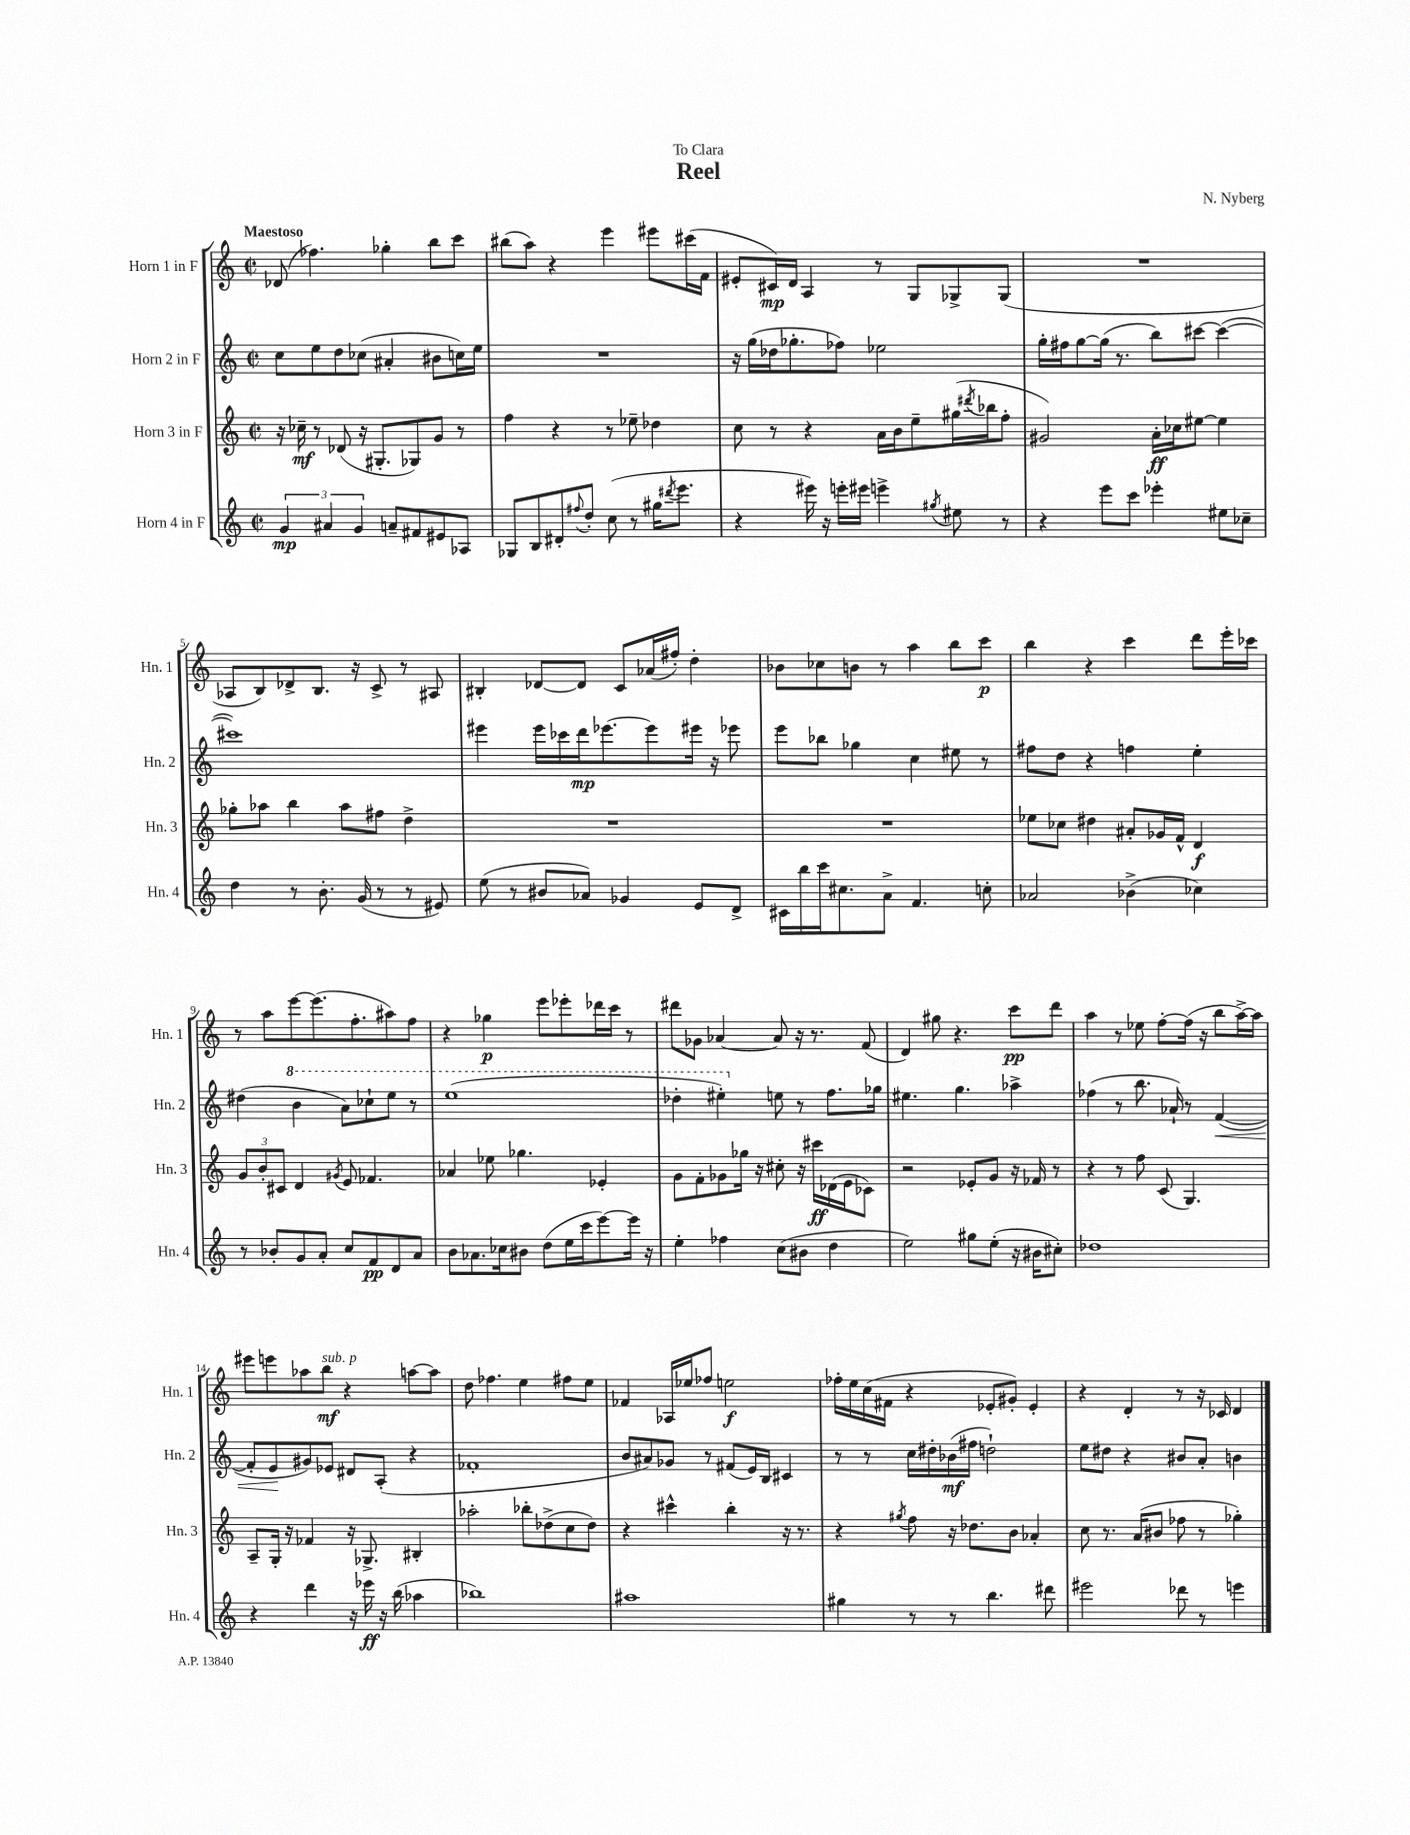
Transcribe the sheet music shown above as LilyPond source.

\header { title = "Reel" composer = "N. Nyberg" dedication = "To Clara" }
<<
\new StaffGroup <<
\new Staff = "s0" \with { instrumentName = "Horn 1 in F" shortInstrumentName = "Hn. 1" } {
    \clef treble \key c \major \defaultTimeSignature \time 2/2 \tempo "Maestoso"
    des'8( fes''4.) ges''4-. b''8 c'''8 |
    bis''8( a''8) r4 e'''4 eis'''8 cis'''16( f'16 |
    eis'8-. cis'16\mp) d'16 a4 r8 g8 ges8-> ges8( |
    R1 |
    aes8 b8) des'8-> b8. r16 c'8-> r8 ais8 |
    bis4-. des'8~ des'8 c'8 aes'16( fis''16-.) d''4-. |
    bes'8 ces''8 b'8 r8 a''4 b''8 c'''8\p |
    b''4 r4 c'''4 d'''8 e'''16-. ces'''16 |
    r8 a''8 e'''8~ e'''8.( f''8.-. ais''8) f''8 |
    r4 ges''4\p e'''8 ees'''8-. des'''16 c'''16 r8 |
    dis'''8 ges'8 aes'4~ aes'8 r16 r8. f'8( |
    d'4) gis''8 r4. c'''8\pp d'''8 |
    a''4 r8 ees''8 f''8~-. f''16( r16 b''8 a''16~->) a''16 |
    eis'''8 e'''8 aes''8 b''8\mf^\markup { \italic "sub. p" } r4 a''8~ a''8 |
    d''8 fes''4. e''4 fis''8 e''8 |
    fes'4 aes16 ees''16 fes''8 e''2\f |
    fes''16-. e''16 c''16( fis'16 r4 ees'8-. gis'8-.) ees'4-. |
    r4 d'4-. r8 r16 ces'16 d'4 \bar "|." |
}
\new Staff = "s1" \with { instrumentName = "Horn 2 in F" shortInstrumentName = "Hn. 2" } {
    \clef treble \key c \major \defaultTimeSignature \time 2/2
    c''8 e''8 d''8 ces''8( ais'4-. bis'8 c''16) e''16 |
    R1 |
    r16 g''16( des''16 ges''8.-. fes''8) ees''2 |
    g''16-. fis''16 g''8~ g''16( r8. b''8) cis'''8~ cis'''4~( |
    cis'''1) |
    eis'''4 eis'''16 ces'''16 d'''16\mp ees'''8.~ ees'''8 eis'''16 r16 ees'''8 |
    e'''8 bes''8 ges''4 c''4 eis''8 r8 |
    fis''8 d''8 r4 f''4 e''4-. |
    dis''4( \ottava #1 b''4 a''8) ces'''8-! e'''8 r8 |
    e'''1( |
    des'''4-. eis'''4-.) \ottava #0 e''!8 r8 f''8. ges''16 |
    eis''4. g''4. aes''4-> |
    fes''4( r8 b''8. aes'16-!) r8 f'4~\<( |
    f'8-. e'8\! gis'8) ees'8 dis'8 a8-.( r4 |
    fes'1-. |
    b'8 ais'8) ges'8 r8 fis'8( e'16) b16 cis'4 |
    r8 r8 c''16 dis''16-. bes'16\mf( fis''16 d''2-!) |
    e''8 dis''8 r4 bis'8 a'8-. b'4 \bar "|." |
}
\new Staff = "s2" \with { instrumentName = "Horn 3 in F" shortInstrumentName = "Hn. 3" } {
    \clef treble \key c \major \defaultTimeSignature \time 2/2
    r16 ces''16--\mf r8 des'8( r16 gis8.-. ges8) g'8 r8 |
    f''4 r4 r8 ees''8-- des''4 |
    c''8 r8 r4 a'16 b'16 e''8-- gis''16( \acciaccatura { dis'''8 } bes''16 f''8-. |
    gis'2) a'16-.\ff ces''16 eis''8~ eis''4 |
    ges''8-. aes''8 b''4 aes''8 fis''8 d''4-> |
    R1 |
    R1 |
    ees''8 ces''8 dis''4 ais'8-. ges'16 f'16-^ d'4\f |
    \tuplet 3/2 { g'8 b'8-. cis'8 } d'4 \acciaccatura { gis'8 } e'8 fes'4. |
    aes'4 ees''8 ges''4. ees'4-. |
    g'8 f'8-. ges'8 ges''16 r16 cis''8-. r16 cis'''16\ff des'16( e'16 ces'8) |
    r2 ees'8-. g'8 r16 fes'16 r8 |
    r4 r8 f''8 c'8( g4.) |
    a8-- g16-. r16 fes'4 r16 ges8.-> bis4-. |
    aes''2-. bes''8-. des''8->( c''8 des''8) |
    r4 cis'''4-^ b''4-. r16 r8. |
    r4 \acciaccatura { gis''8 } f''8 r16 des''8. b'8 aes'4-. |
    c''8 r8. a'16( bis'8 fes''8 r8 ges''4-.) \bar "|." |
}
\new Staff = "s3" \with { instrumentName = "Horn 4 in F" shortInstrumentName = "Hn. 4" } {
    \clef treble \key c \major \defaultTimeSignature \time 2/2
    \tuplet 3/2 { g'4\mp ais'4 g'4 } a'8-- fis'8 eis'8 aes8 |
    ges8 b8 dis'8-. \appoggiatura { fis''8 } d''8-. c''8( r8 gis''16 \acciaccatura { dis'''8 } e'''8. |
    r4 eis'''16) r16 e'''16-. eis'''16 e'''4-> \acciaccatura { gis''8 } eis''8 r8 |
    r4 e'''8 c'''8 ees'''4-. eis''8 ces''8-- |
    d''4 r8 b'8.-. g'16( r8 r8 eis'8) |
    e''8( r8 bis'8 aes'8) ges'4 e'8 d'8-> |
    cis'16 b''16 c'''16 cis''8. a'8-> f'4. c''8-. |
    aes'2 bes'4->( ces''4) |
    r8 bes'8-. g'8 a'8-. c''8 f'8\pp d'8 a'8 |
    b'8 aes'8. ces''16 bis'8 d''8( e''16 c'''16 e'''8~) e'''16 r16 |
    e''4-. fes''4 c''8( bis'8 d''4 |
    e''2) gis''8 e''8-.( r16 bis'16 cis''8-.) |
    des''1 |
    r4 d'''4 r16 ees'''16\ff r16 b''16( aes''4 |
    bes''1) |
    ais''1 |
    gis''4 r8 r8 b''4. dis'''8 |
    eis'''2 des'''8 r8 e'''4 \bar "|." |
}
>>
>>
